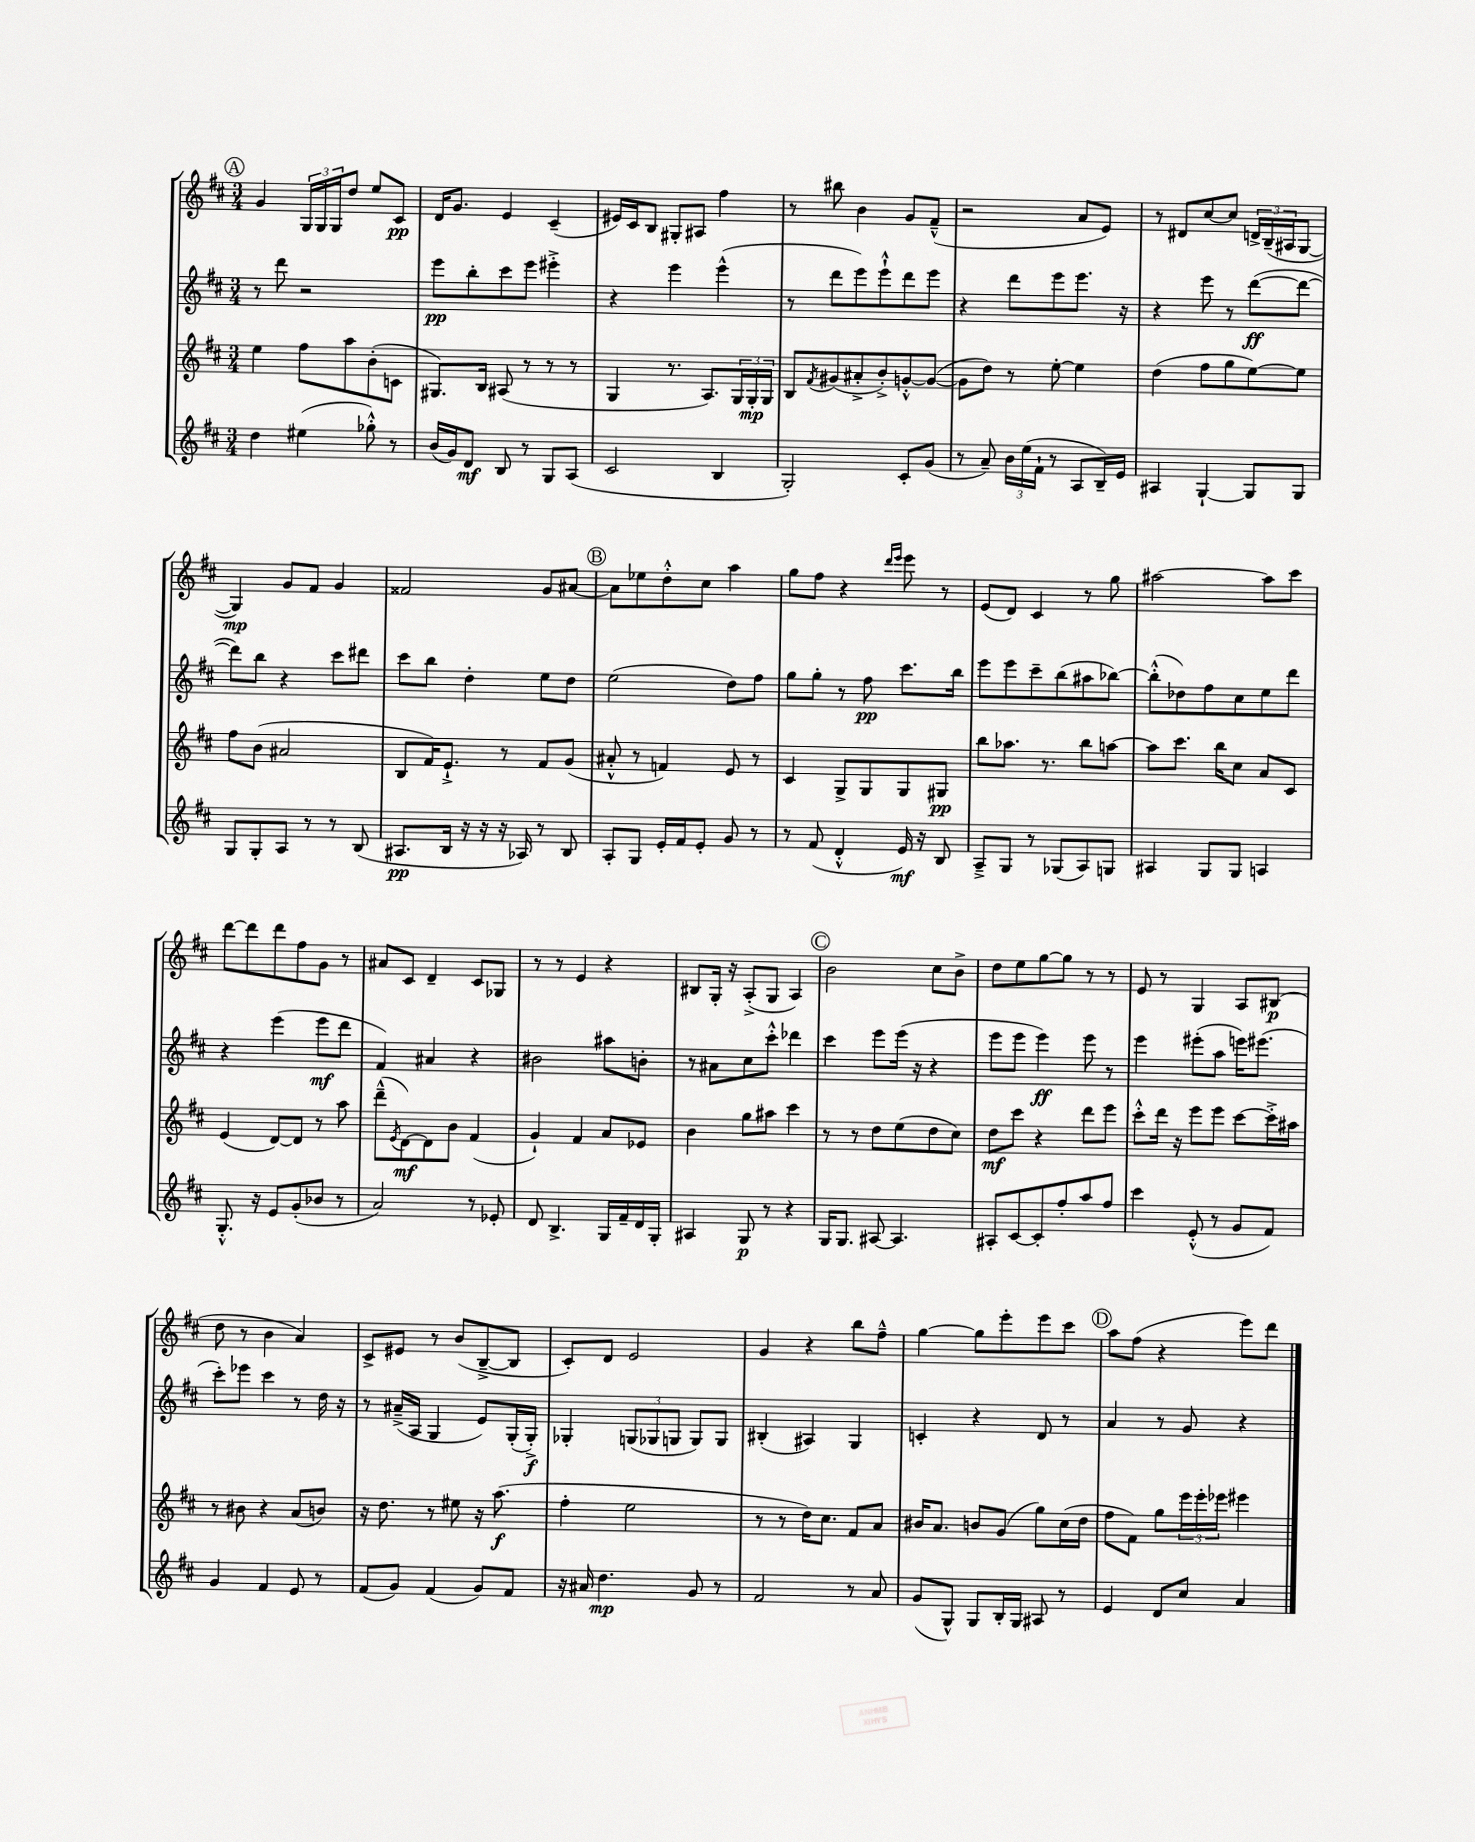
<<
\new StaffGroup <<
\new Staff = "s0" {
    \clef treble \key d \major \numericTimeSignature \time 3/4
    \mark \markup { \circle "A" } g'4 \tuplet 3/2 { g16 g16 g16 } d''8 e''8 cis'8\pp |
    d'16 g'8. e'4 cis'4--( |
    eis'16) cis'16 b8 gis8-. ais8 fis''4 |
    r8 bis''8 b'4 g'8 fis'8---^( |
    r2 a'8 e'8) |
    r8 dis'8 cis''8~ cis''8 \tuplet 3/2 { d'16-> b16--( ais16 } g8~ |
    g4\mp) g'8 fis'8 g'4 |
    fisis'2 g'8 ais'8~ |
    \mark \markup { \circle "B" } ais'8 ees''8 d''8-.-^ cis''8 a''4 |
    g''8 fis''8 r4 \grace { d'''16 e'''16 } e'''8 r8 |
    e'8( d'8) cis'4 r8 g''8 |
    ais''2~ ais''8 cis'''8 |
    d'''8~ d'''8 d'''8 fis''8 g'8 r8 |
    ais'8 cis'8 d'4-- cis'8 ges8 |
    r8 r8 e'4 r4 |
    bis8 g16-. r16 a8-.->( g8 a4) |
    \mark \markup { \circle "C" } b'2 cis''8 b'8-> |
    d''8 e''8 g''8~ g''8 r8 r8 |
    e'8 r8 g4 a8 bis8\p( |
    d''8 r8 b'4 a'4) |
    cis'8-> eis'8 r8 b'8( b8~---> b8 |
    cis'8-.) d'8 e'2 |
    g'4 r4 b''8 fis''8---^ |
    g''4~ g''8 e'''8-. e'''8 cis'''8 |
    \mark \markup { \circle "D" } a''8 fis''8( r4 e'''8) d'''8 \bar "|." |
}
\new Staff = "s1" {
    \clef treble \key d \major \numericTimeSignature \time 3/4
    \mark \markup { \circle "A" } r8 d'''8 r2 |
    e'''8\pp b''8-. cis'''8 e'''8 eis'''4-.-> |
    r4 e'''4 e'''4-^( |
    r8 d'''8 e'''8) e'''8-!-^ d'''8 e'''8 |
    r4 d'''8 e'''8 e'''8. r16 |
    r4 e'''8 r8 d'''8~\ff( d'''8~ |
    d'''8) b''8 r4 cis'''8 dis'''8 |
    cis'''8 b''8 d''4-. e''8 d''8 |
    \mark \markup { \circle "B" } e''2( d''8) fis''8 |
    g''8 g''8-. r8 fis''8\pp cis'''8. b''16 |
    e'''8 e'''8 cis'''8-- b''8( ais''8 bes''8~) |
    bes''8-.-^( des''8) fis''8 cis''8 e''8 d'''8 |
    r4 e'''4( e'''8\mf d'''8 |
    fis'4) ais'4 r4 |
    bis'2 ais''8 b'8-. |
    r8 ais'8 cis''8 cis'''8-.-^ des'''4 |
    \mark \markup { \circle "C" } cis'''4 e'''8 e'''16( r16 r4 |
    e'''8 e'''8 e'''4\ff) e'''8 r8 |
    e'''4 eis'''8-.( a''8 e'''16) eis'''8.( |
    cis'''8-.) ees'''8 cis'''4 r8 d''16 r16 |
    r8 ais'16--->( a16 g4 e'8) g16-.( g16-.->\f) |
    ges4-. \tuplet 3/2 { g8( ges8 g8 } g8) g8 |
    bis4-.( ais4) g4 |
    c'4-. r4 d'8 r8 |
    \mark \markup { \circle "D" } a'4 r8 g'8 r4 \bar "|." |
}
\new Staff = "s2" {
    \clef treble \key d \major \numericTimeSignature \time 3/4
    \mark \markup { \circle "A" } e''4 fis''8 a''8 b'8-.( c'8 |
    gis8.) b16 ais8( r8 r8 r8 |
    g4 r8. a8.) \tuplet 3/2 { g16 g16-.\mp g16 } |
    b8 \acciaccatura { fis'8 } gis'8( ais'8-.-> b'8-.->) g'8~-.-^ g'8~( |
    g'8 d''8) r8 e''8~-. e''4 |
    d''4( fis''8 g''8 e''8~) e''8 |
    fis''8 b'8( ais'2 |
    b8 fis'16) e'8.-!-> r8 fis'8 g'8( |
    \mark \markup { \circle "B" } ais'8-.-^ r8 f'4) e'8 r8 |
    cis'4 g8-> g8 g8 gis8\pp |
    b''8 aes''8. r8. b''8 a''8~ |
    a''8 cis'''8. b''16 cis''8 a'8 cis'8 |
    e'4( d'8~) d'8 r8 a''8 |
    d'''8---^( \acciaccatura { e'8 } d'8~\mf) d'8 b'8 fis'4( |
    g'4-!) fis'4 a'8 ees'8 |
    b'4 g''8 ais''8 cis'''4 |
    \mark \markup { \circle "C" } r8 r8 d''8 e''8( d''8 cis''8) |
    d''8\mf cis'''8 r4 d'''8 e'''8 |
    cis'''8-.-^ d'''16 r16 e'''8 e'''8 cis'''8~ cis'''16-.-> ais''16 |
    r8 bis'8 r4 a'8( b'8) |
    r16 d''8. r8 eis''8 r16 a''8.\f( |
    fis''4-. e''2 |
    r8 r8 d''16) cis''8. fis'8 a'8 |
    bis'16 a'8. b'8 g'8( g''8) cis''16( d''16 |
    \mark \markup { \circle "D" } fis''8 fis'8) g''8 \tuplet 3/2 { e'''16 e'''16-. ees'''16 } eis'''4 \bar "|." |
}
\new Staff = "s3" {
    \clef treble \key d \major \numericTimeSignature \time 3/4
    \mark \markup { \circle "A" } d''4 eis''4( ges''8-.-^) r8 |
    b'16( g'16) d'8\mf b8 r8 g8 a8( |
    cis'2 b4 |
    g2-.) cis'8-. g'8( |
    r8 a'8--) \tuplet 3/2 { b'16 e''16( fis'16-! } r8 a8 b16--) e'16 |
    ais4 g4~-! g8 g8 |
    g8 g8-. a8 r8 r8 b8( |
    ais8.\pp b16 r16 r16 r16 aes16) r8 b8 |
    \mark \markup { \circle "B" } a8-. g8 e'16-. fis'16 e'8-. g'8 r8 |
    r8 fis'8( d'4-.-^ e'16\mf) r16 b8 |
    a8---> g8 r8 ges8( a8) g8 |
    ais4 g8 g8 a4 |
    g8.-.-^ r16 e'8 g'8-.( bes'8 r8 |
    a'2) r8 ees'8-. |
    d'8 b4.-> g16 fis'16-- d'16 g16-. |
    ais4 g8\p r8 r4 |
    \mark \markup { \circle "C" } g16 g8. ais8~ ais4. |
    ais8-. cis'8~ cis'8-. fis''8-. a''8 fis''8 |
    cis'''4 e'8-.-^( r8 g'8 fis'8) |
    g'4 fis'4 e'8 r8 |
    fis'8( g'8) fis'4( g'8) fis'8 |
    r16 ais'16 d''4.\mp g'8 r8 |
    fis'2 r8 a'8 |
    g'8( g8-^) g8 b16-. g16 ais8 r8 |
    \mark \markup { \circle "D" } e'4 d'8 cis''8 a'4 \bar "|." |
}
>>
>>
\layout { \context { \Score \remove "Bar_number_engraver" } }
